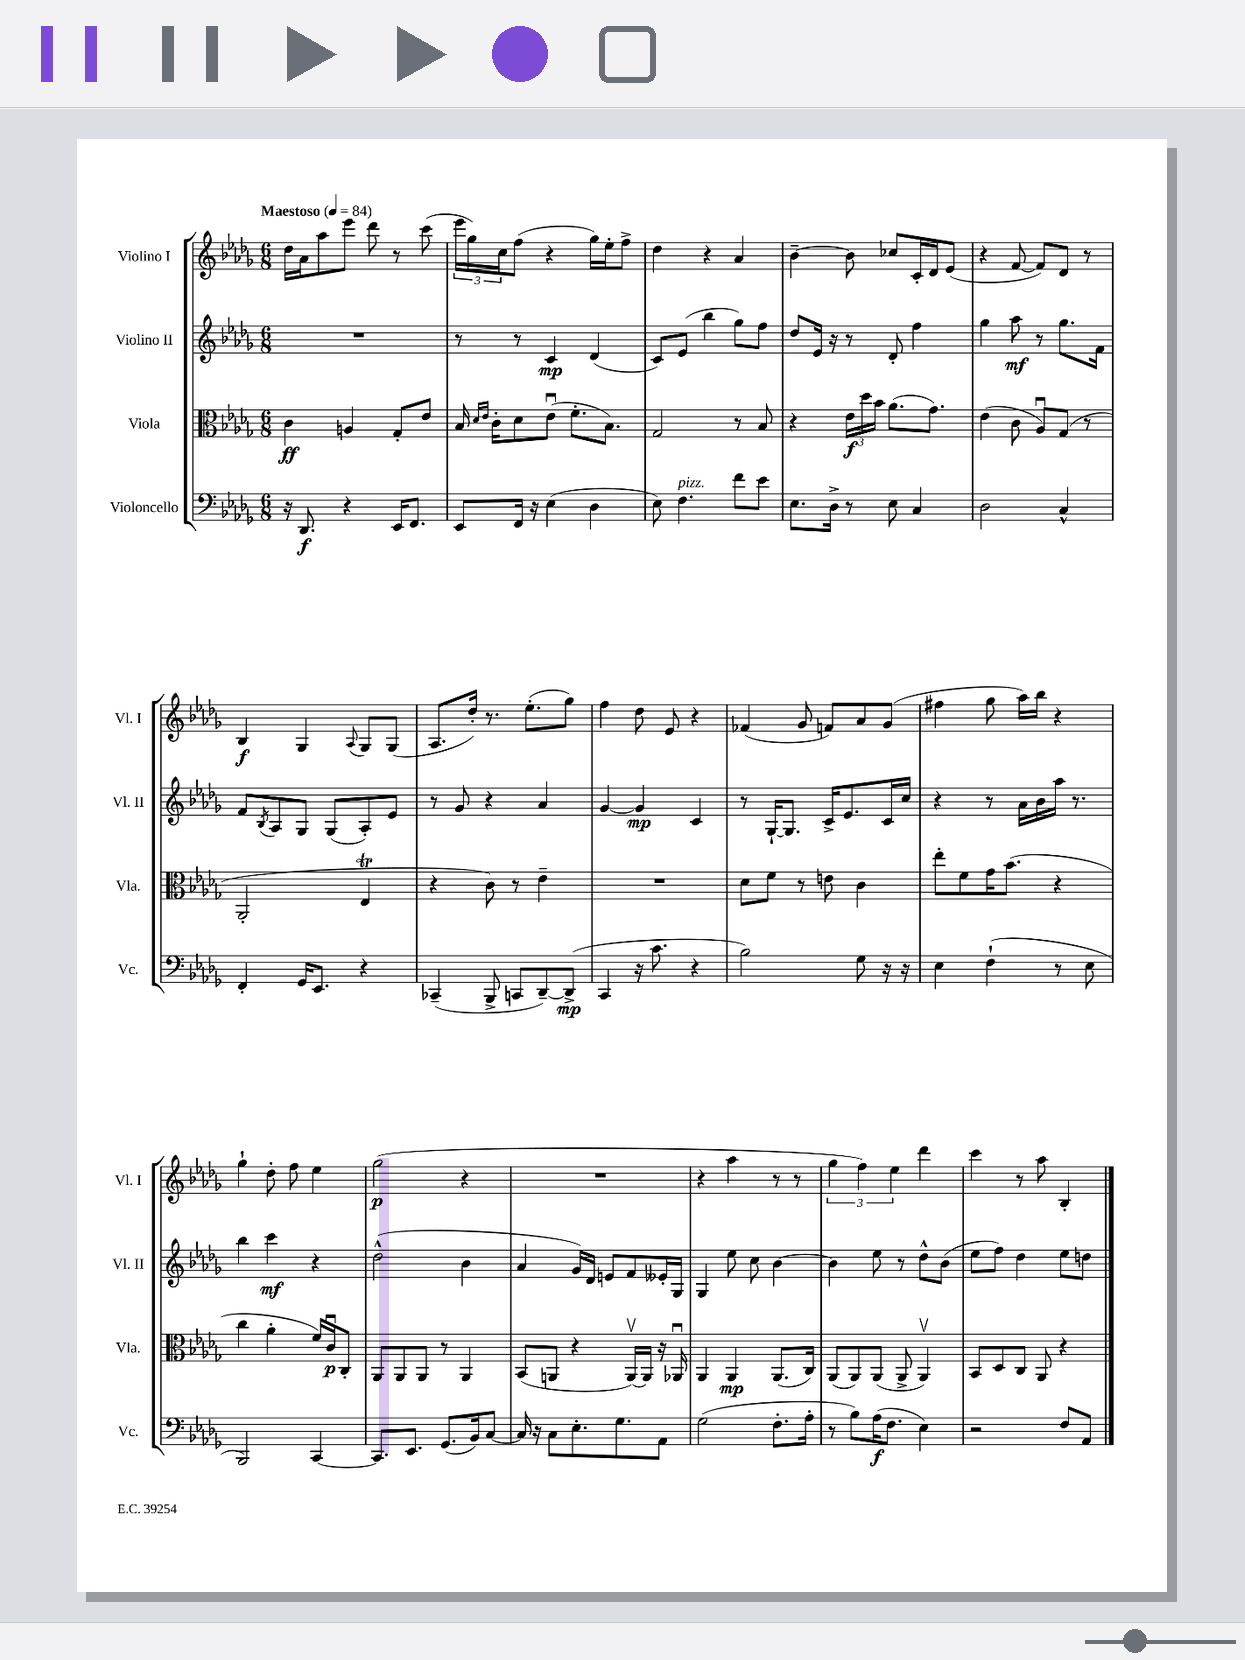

**kern	**kern	**kern	**kern
*staff4	*staff3	*staff2	*staff1
*clefF4	*clefC3	*clefG2	*clefG2
*k[b-e-a-d-g-]	*k[b-e-a-d-g-]	*k[b-e-a-d-g-]	*k[b-e-a-d-g-]
*M6/8	*M6/8	*M6/8	*M6/8
*MM84	*MM84	*MM84	*MM84
16r	4c	2.r	16dd-
8.DD-	.	.	16a-
.	.	.	8aa-
4r	4A	.	8eee-
.	.	.	8ddd-
16EE-	8G-'	.	8r
8.FF	.	.	.
.	8e-	.	(8ccc
=	=	=	=
8EE-	16B-	8r	24eee-
.	.	.	24gg-)
.	16qqd-	.	.
.	16qqe-	.	.
.	16c'	.	.
.	.	.	24cc
16FF	8d-	8r	(8ff
16r	.	.	.
(4E-	(8e-u	4c	4r
.	8.f'	.	.
4D-	.	(4d-	16gg-)
.	8.B-)	.	16ee-'
.	.	.	8ff^
=	=	=	=
8E-)	2G-	8c)	4dd-
4.F	.	(8e-	.
.	.	4bb-	4r
8f	8r	8gg-)	4a-
8e-	8B-	8ff	.
=	=	=	=
8.E-	4r	8dd-	[4b-~
.	.	16e-	.
16D-^	.	16r	.
8r	24e-	8r	8b-]
.	24dd-	.	.
.	24b-	.	.
8E-	(8.a-	8d-'	8cc-
4C	.	4ff	16c'
.	8.g-)	.	16d-
.	.	.	(8e-
=	=	=	=
2D-	(4e-	4gg-	4r
.	8c	8aa-	[8f
.	8A-u)	8r	8f])
4C^^	(8G-	8.gg-	8d-
.	8r	.	8r
.	.	16f	.
=	=	=	=
4FF'	2AA-'	8f	4B-
.	.	8qB-	.
.	.	8A-	.
16GG-	.	8G-	4G-
8.EE-	.	.	.
.	.	(8G-	.
.	.	.	8qqA-
4r	4E-	8A-')	8G-
.	.	8e-	(8G-
=	=	=	=
(4CC-~	4r	8r	8.A-
.	.	8g-	.
.	.	.	16dd-')
8BBB-^	8c)	4r	8.r
8CC	8r	.	.
.	.	.	(8.ee-'
[8DD-~)	4e-~	4a-	.
(8DD-^]	.	.	8gg-)
=	=	=	=
4CC	2.r	[4g-	4ff
16r	.	4g-]	8dd-
8.c	.	.	.
.	.	.	8e-
4r	.	4c	4r
=	=	=	=
2B-)	8d-	8r	(4f-
.	8f	[16G-`	.
.	.	8.G-]	.
.	8r	.	8g-
.	8e	16c^	8f)
.	.	8.e-	.
8G-	4c	.	8a-
16r	.	16c	(8g-
16r	.	16cc	.
=	=	=	=
4E-	8ee-'	4r	4ff#
.	8f	.	.
(4F`	16g-	8r	8gg-
.	(8.b-	.	.
.	.	16a-	16aa-)
.	.	16b-	16bb-
8r	4r	16aa-	4r
.	.	8.r	.
8E-	.	.	.
=	=	=	=
2BBB-)	4cc	4bb-	4gg-`
.	4a-'	4ccc	8dd-'
.	.	.	8ff
[4CC	16f)	4r	4ee-
.	16cu	.	.
.	8C'	.	.
=	=	=	=
8.CC]	8AA-	(2dd-^^	(2gg-
.	8AA-	.	.
8.EE-	.	.	.
.	8AA-	.	.
(8.GG-	8r	.	.
.	4AA-	4b-	4r
16BB-)	.	.	.
[8C	.	.	.
=	=	=	=
16C]	(8BB-	4a-	2.r
16r	.	.	.
8C	8AA	.	.
8.E-'	4r	16g-)	.
.	.	16d-	.
.	.	8e	.
8.G-	.	.	.
.	[16AAv)	8f	.
.	16AA]	.	.
8AA-	16r	16e--'	.
.	16AA-u	16G-	.
=	=	=	=
(2G-	4AA-	4G-	4r
.	4AA-	8ee-	4aa-
.	.	8cc	.
8.F'	(8.AA-	[4b-	8r
.	.	.	8r
16A-'	16C)	.	.
=	=	=	=
8r	(8AA-	4b-]	6gg-
8B-)	8AA-)	.	.
.	.	.	6ff)
(16A-	(8AA-	8ee-	.
8.F	.	.	.
.	.	.	6ee-
.	8AA-^	8r	.
4E-)	4AA-v)	8dd-^^	4ddd-
.	.	(8b-	.
=	=	=	=
2r	8BB-	8ee-	4ccc
.	8D-	8ff)	.
.	8C	4dd-	8r
.	8AA-	.	8aa-
8F	4r	8ee-	4B-'
8AA-	.	8dd	.
==	==	==	==
*-	*-	*-	*-
